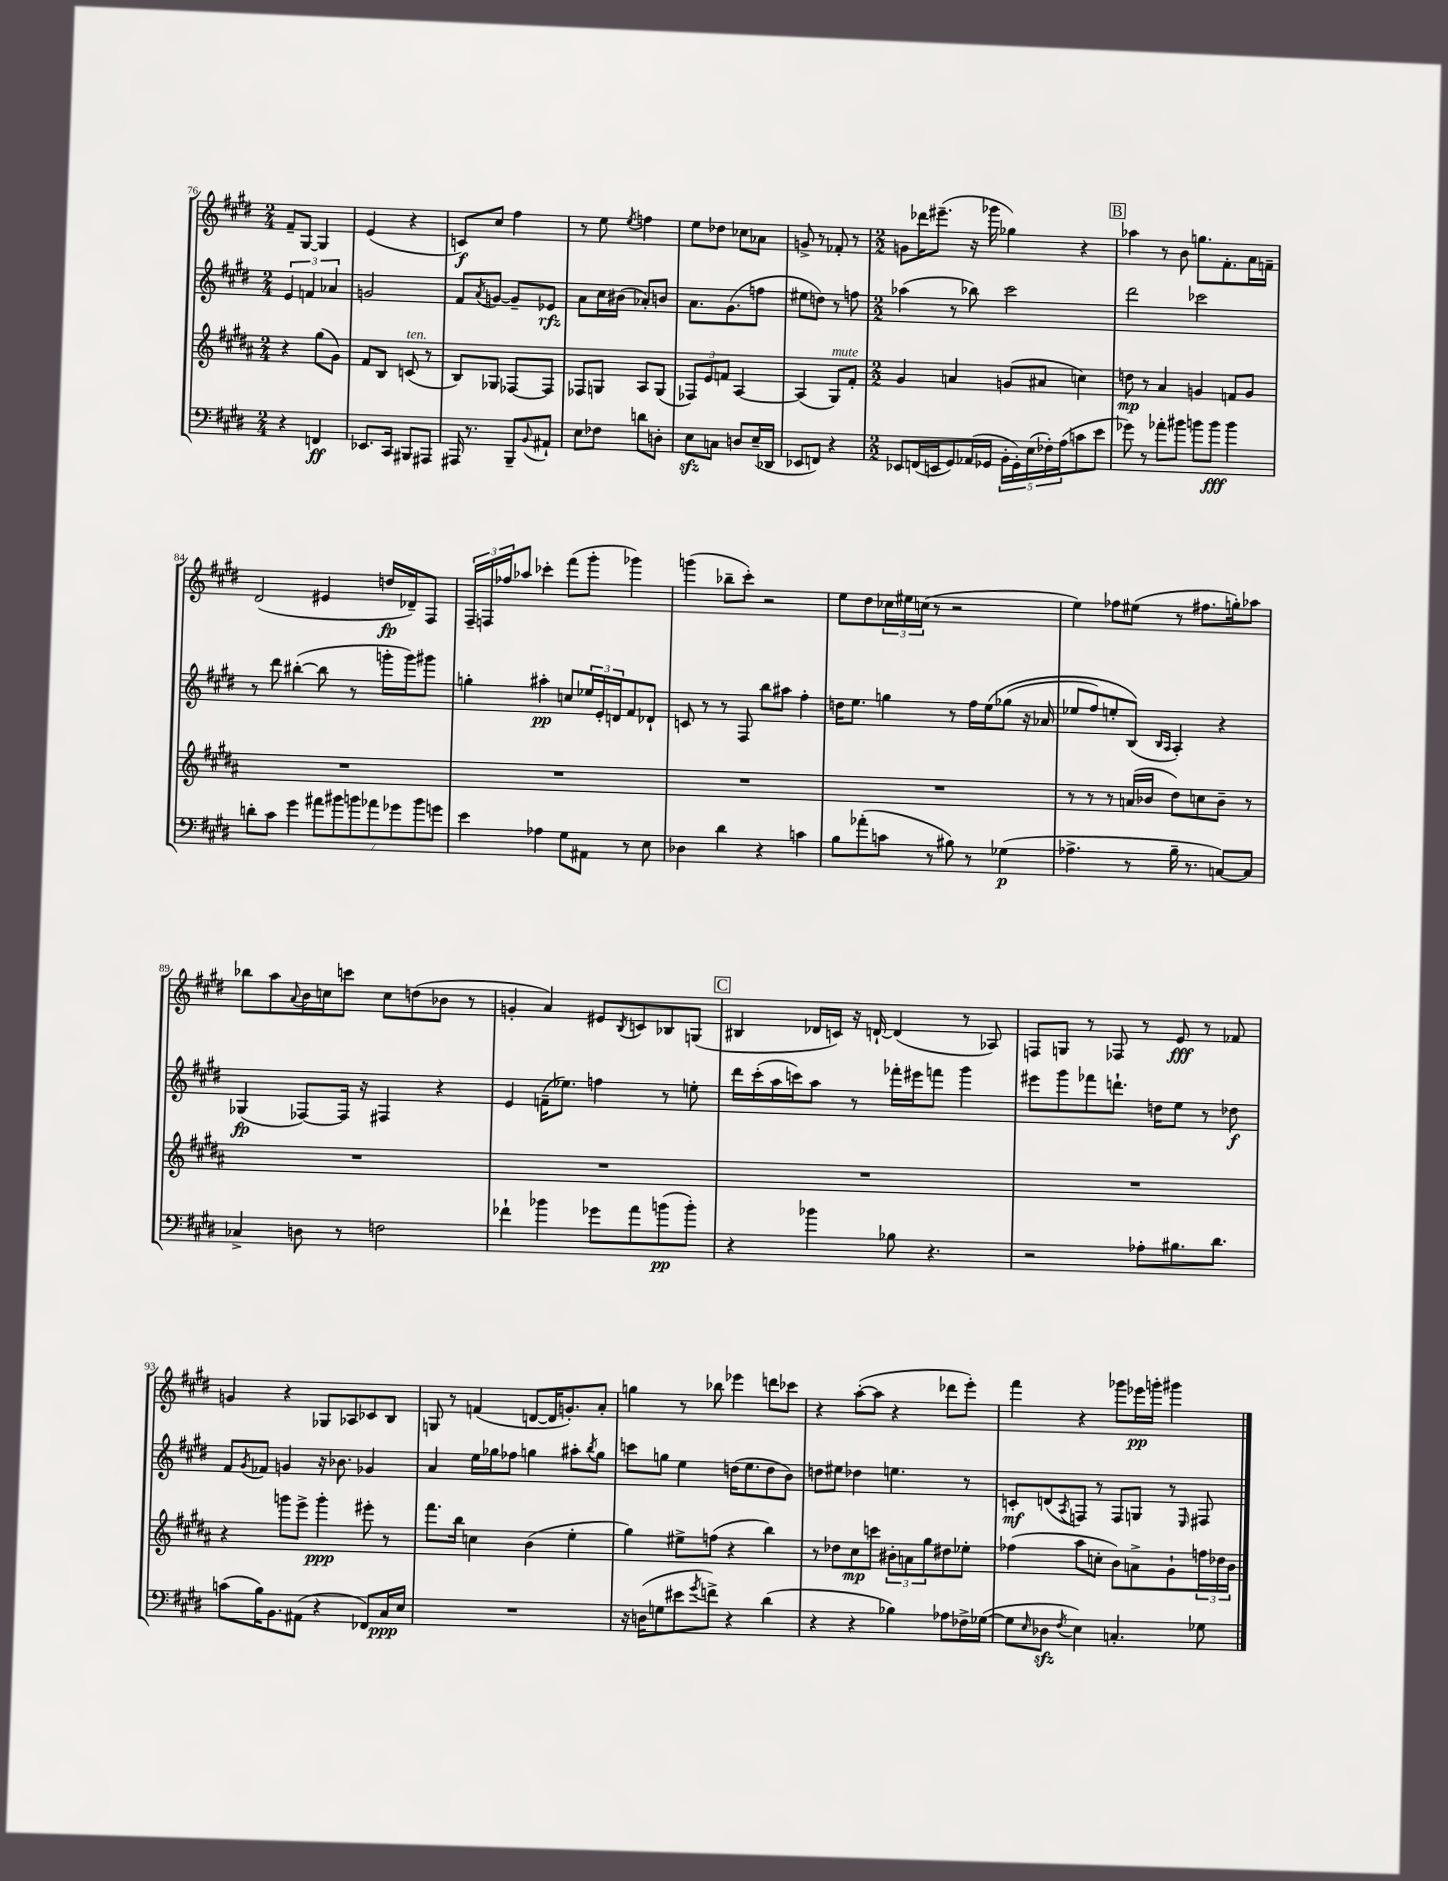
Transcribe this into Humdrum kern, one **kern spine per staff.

**kern	**dynam	**kern	**dynam	**kern	**dynam	**kern	**dynam
*part4	*part4	*part3	*part3	*part2	*part2	*part1	*part1
*staff4	*staff4	*staff3	*staff3	*staff2	*staff2	*staff1	*staff1
*clefF4	*	*clefG2	*	*clefG2	*	*clefG2	*
*k[f#c#g#d#]	*	*k[f#c#g#d#a#]	*	*k[f#c#g#d#]	*	*k[f#c#g#d#]	*
*M2/4	*	*M2/4	*	*M2/4	*	*M2/4	*
=76	=76	=76	=76	=76	=76	=76	=76
4r	.	4r	.	6e/	.	8f#~/L	.
.	.	.	.	.	.	[8G#/J	.
.	.	.	.	6fn/	.	.	.
4FFn/	ff	(8gg#\L	.	.	.	4G#/]	.
.	.	.	.	6a-X/	.	.	.
.	.	8g#\J)	.	.	.	.	.
=77	=77	=77	=77	=77	=77	=77	=77
8.EE-X/L	.	8f#/L	.	2gn/	.	(4e/	.
.	.	8B/J	.	.	.	.	.
16CC#/Jk	.	.	.	.	.	.	.
!	!	!LO:TX:a:i:t=ten.	!	!	!	!	!
8BBB#X/L	.	(8cn/	.	.	.	4r	.
8AAA#X/J	.	8r	.	.	.	.	.
=78	=78	=78	=78	=78	=78	=78	=78
16AAA#X/	.	8B/L)	.	8f#/L	.	8cn/L)	f
8.r	.	.	.	.	.	.	.
.	.	.	.	8qa/	.	.	.
.	.	8G-X/J	.	[8gn/J	.	8cc#/J	.
8BBB~/L	.	[8F-X/L	.	8g~/L]	.	4ff#\	.
8qqBB/	.	.	.	.	.	.	.
8AA#X`/J	.	8F-/J]	.	8e-X/J	rfz	.	.
=79	=79	=79	=79	=79	=79	=79	=79
8E\L	.	8F-X/L	.	8a\L	.	8r	.
8F-X\J	.	8Gn/J	.	16cc#\L	.	8ee\	.
.	.	.	.	(16b#X\JJ	.	.	.
.	.	.	.	.	.	8qee/	.
8dn\L	.	8A#/L	.	8a-X'/L)	.	4ffn\	.
8Dn'\J	.	(8G/J	.	8bn/J	.	.	.
=80	=80	=80	=80	=80	=80	=80	=80
8Ezz\L	.	12F-X/L)	.	8.a\L	.	8ee\L	.
.	.	12e/	.	.	.	.	.
8Cn\J	.	.	.	.	.	8dd-X\J	.
.	.	12fn/J	.	.	.	.	.
.	.	.	.	(8.g#\	.	.	.
8Dn/L	.	[4A#/	.	.	.	8cc-X\L	.
(16E~/L	.	.	.	8ffn\J	.	8a-X\J	.
16DD-X/JJ	.	.	.	.	.	.	.
=81	=81	=81	=81	=81	=81	=81	=81
8EE-X/L	.	(4A#/]	.	8ee#X\L	.	8gn^/	.
8FFn/J)	.	.	.	8ddn\J)	.	8r	.
!	!	!LO:TX:a:i:t=mute	!	!	!	!	!
4r	.	8G#/L)	.	8r	.	8f-X'/	.
.	.	8f#'/J	.	8ffn\	.	8r	.
=82	=82	=82	=82	=82	=82	=82	=82
*M2/2	*	*M2/2	*	*M2/2	*	*M2/2	*
8EE-X/L	.	4g#/	.	(4aa-X\	.	8gn\L	.
(16FFn/L	.	.	.	.	.	16ddd-X\K	.
16EEn/J	.	.	.	.	.	(8.eee#X~\J	.
8GG#/)	.	4an/	.	8r	.	.	.
(16AA-X/L	.	.	.	8bb-X\)	.	16r	.
16GG-X/JJ	.	.	.	.	.	16ggg-X\	.
20BB'\LL	.	(8gn/L	.	2ccc#\	.	4gg-X\)	.
20GG-'\)	.	.	.	.	.	.	.
(20E\	.	.	.	.	.	.	.
.	.	8a#X/J	.	.	.	.	.
20F-X'\)	.	.	.	.	.	.	.
(20A\J	.	.	.	.	.	.	.
8cn\	.	4ccn\)	.	.	.	4r	.
8e\J	.	.	.	.	.	.	.
!!LO:REH:place=s1:t=B
=83	=83	=83	=83	=83	=83	=83	=83
8g-X\)	.	8ddn\	mp	2ddd#\	.	4aa-X\	.
8r	.	8r	.	.	.	.	.
8a-X'\L	.	4a#/	.	.	.	8r	.
8b#X\J	.	.	.	.	.	8b\	.
8bn\L	.	4gn/	.	2ccc-X\	.	8.ggn\L	.
8b\J	fff	.	.	.	.	.	.
.	.	.	.	.	.	8.f#'\	.
4b\	.	8fn/L	.	.	.	.	.
.	.	8g/J	.	.	.	16a\L	.
.	.	.	.	.	.	16fn~\JJ	.
!!LO:LB:g=z
=84	=84	=84	=84	=84	=84	=84	=84
8dn'\L	.	1r	.	8r	.	(2d#/	.
8c#\J	.	.	.	8ddd#\	.	.	.
4g#\	.	.	.	([4bb#X'\	.	.	.
14a#X\L	.	.	.	8bb#\]	.	4e#X/	.
14b#X\	.	.	.	.	.	.	.
.	.	.	.	8r	.	.	.
14bn\	.	.	.	.	.	.	.
14a-X\	.	.	.	.	.	.	.
.	.	.	.	16gggn'\LL	.	16ddn/LL	fp
14g-X\	.	.	.	.	.	.	.
.	.	.	.	16ggg\J)	.	16d-X~/J)	.
14b\	.	.	.	.	.	.	.
.	.	.	.	8ggg#X\J	.	8F#/J	.
14gn\J	.	.	.	.	.	.	.
=85	=85	=85	=85	=85	=85	=85	=85
4e\	.	1r	.	4ggn'\	.	24F#~/LL	.
.	.	.	.	.	.	24Fn/	.
.	.	.	.	.	.	24ff-X/J	.
.	.	.	.	.	.	8aa-X/J	.
4A-X\	.	.	.	4aa#X'\	pp	4ccc-X'\	.
8G#\L	.	.	.	8ccn/L	.	(8fff#\L	.
8AA#X\J	.	.	.	24ee-X/L	.	8ggg#'\J	.
.	.	.	.	24e'/	.	.	.
.	.	.	.	24dn/J	.	.	.
8r	.	.	.	8f#/	.	4ggg-X\)	.
8E\	.	.	.	8d-X`/J	.	.	.
=86	=86	=86	=86	=86	=86	=86	=86
4D-X\	.	1r	.	8cn/	.	(4gggn\	.
.	.	.	.	8r	.	.	.
4d#\	.	.	.	8r	.	8bb-X~\L	.
.	.	.	.	8F#/	.	8ccc#'\J)	.
4r	.	.	.	8bb\L	.	2r	.
.	.	.	.	8aa#X\J	.	.	.
4cn\	.	.	.	4ff#'\	.	.	.
=87	=87	=87	=87	=87	=87	=87	=87
8B\L	.	1r	.	16ddn\KL	.	8ee\L	.
.	.	.	.	8.ee\J	.	.	.
(8a-X'\	.	.	.	.	.	8dd#\	.
8cn\J	.	.	.	4ggn\	.	24cc-X\L	.
.	.	.	.	.	.	24ee#X\	.
.	.	.	.	.	.	(24ccn\JJ	.
8r	.	.	.	.	.	8r	.
8B#X\)	.	.	.	8r	.	2r	.
8r	.	.	.	16ff#\LL	.	.	.
.	.	.	.	(16ee\J	.	.	.
(4G-X\	p	.	.	(8gg-X\J	.	.	.
.	.	.	.	16r	.	.	.
.	.	.	.	16a-X/	.	.	.
=88	=88	=88	=88	=88	=88	=88	=88
4.A-X^\	.	8r	.	8ee-X/L	.	4ee\)	.
.	.	8r	.	8ff#/)	.	.	.
.	.	8r	.	8een'/	.	8ff-X\L	.
8r	.	(16an/LL	.	(8B/J)	.	(8ee#X\J	.
.	.	16b-X/JJ	.	.	.	.	.
.	.	.	.	16qqB/LL	.	.	.
.	.	.	.	16qqA/JJ	.	.	.
16B~\	.	8dd#\L)	.	4A'/)	.	8r	.
8.r	.	.	.	.	.	.	.
.	.	8ccn\	.	.	.	8.ff#X\L	.
[8Cn/L)	.	8b-~\J	.	4r	.	.	.
.	.	.	.	.	.	16ggn'\k)	.
8C/J]	.	8r	.	.	.	8aa-X\J	.
!!LO:LB:g=z
=89	=89	=89	=89	=89	=89	=89	=89
4C-X^/	.	1r	.	(4G-X/	fp	8bb-X\L	.
.	.	.	.	.	.	8aa\	.
.	.	.	.	.	.	8qqa/	.
8Dn\	.	.	.	[8F-X/L)	.	16b\L	.
.	.	.	.	.	.	16ccn\J	.
8r	.	.	.	16F-/Jk]	.	8cccn\J	.
.	.	.	.	16r	.	.	.
2Fn\	.	.	.	4F#X/	.	8cc\L	.
.	.	.	.	.	.	(8ddn\	.
.	.	.	.	4r	.	8b-X\J	.
.	.	.	.	.	.	8r	.
=90	=90	=90	=90	=90	=90	=90	=90
4f-X`\	.	1r	.	4e/	.	4gn'/	.
4b-X\	.	.	.	(16fn~\KL	.	4a/)	.
.	.	.	.	8.ee-X\J)	.	.	.
8g-X\L	.	.	.	4ffn\	.	8e#X/L	.
.	.	.	.	.	.	8qB/	.
8a\	.	.	.	.	.	8cn/	.
(8bn\	pp	.	.	8r	.	8B-X/	.
8b'\J)	.	.	.	8een'\	.	(8Gn/J	.
!!LO:REH:place=s1:t=C
=91	=91	=91	=91	=91	=91	=91	=91
4r	.	1r	.	16ddd#\LL	.	4B#X/	.
.	.	.	.	(16ccc#'\	.	.	.
.	.	.	.	16aa\	.	.	.
.	.	.	.	16cccn\J)	.	.	.
4b-X\	.	.	.	8aa\J	.	16d-X/LL	.
.	.	.	.	.	.	16cn/JJ)	.
.	.	.	.	8r	.	16r	.
.	.	.	.	.	.	[16dn`/	.
8B-X\	.	.	.	16fff-X'\LL	.	(4d/]	.
.	.	.	.	16eee#X\J	.	.	.
4.r	.	.	.	8fffn\J	.	.	.
.	.	.	.	4ggg#\	.	8r	.
.	.	.	.	.	.	8A-X/)	.
=92	=92	=92	=92	=92	=92	=92	=92
2r	.	1r	.	8eee#X\L	.	8Fn/L	.
.	.	.	.	8ggg#\	.	8Gn/J	.
.	.	.	.	8fff-X\	.	8r	.
.	.	.	.	8.dddn`\J	.	8F-X/	.
8A-X'\L	.	.	.	.	.	8r	.
.	.	.	.	16ddn\KL	.	.	.
8.B#X\	.	.	.	8ee\J	.	8e/	fff
.	.	.	.	8r	.	8r	.
8.d#\J	.	.	.	.	.	.	.
.	.	.	.	8dd-X\	f	8f-X/	.
!!LO:LB:g=z
=93	=93	=93	=93	=93	=93	=93	=93
(8cn\L	.	4r	.	8f#/L	.	4gn/	.
.	.	.	.	8qg#/	.	.	.
16B\K)	.	.	.	8f-X/J	.	.	.
8.BB\	.	.	.	.	.	.	.
.	.	8gggn\L	.	4gn/	.	4r	.
(8AA#X\J	.	8eee^\J	.	.	.	.	.
4r	.	4ggg'\	ppp	16r	.	8G-X/L	.
.	.	.	.	8.b-X\	.	.	.
.	.	.	.	.	.	8A-X/	.
8FF-X/L)	.	8eee#X'\	.	4g-X/	.	8c-X/	.
16C#/L	ppp	8r	.	.	.	8B/J	.
16E/JJ	.	.	.	.	.	.	.
=94	=94	=94	=94	=94	=94	=94	=94
1r	.	8.fff#\L	.	4a/	.	8Gn/	.
.	.	.	.	.	.	8r	.
.	.	16bb\Jk	.	.	.	.	.
.	.	4ccn\	.	16ee\LL	.	(4fn/	.
.	.	.	.	16gg-X\J	.	.	.
.	.	.	.	8ff-X\J	.	.	.
.	.	(4b\	.	4ggn\	.	[8dn/L	.
.	.	.	.	.	.	16d/K]	.
.	.	.	.	.	.	8.gn'/)	.
.	.	4ee'\	.	8aa#X'\L	.	.	.
.	.	.	.	8qbb/	.	.	.
.	.	.	.	8gg\J	.	8a'/J	.
=95	=95	=95	=95	=95	=95	=95	=95
16r	.	4gg#\)	.	8cccn\L	.	4ggn\	.
(16Dn\KL	.	.	.	.	.	.	.
8Gn\	.	.	.	8ggn\J	.	.	.
8e#X\	.	8ee#X^\L	.	4ee\	.	8r	.
8qg#/	.	.	.	.	.	.	.
8fn^\J)	.	(8ffn\J	.	.	.	8bb-X\	.
4r	.	4r	.	(16ddn\KL	.	4eee-X\	.
.	.	.	.	8.ee\	.	.	.
(4d#\	.	4bb\)	.	8dd\	.	8dddn\L	.
.	.	.	.	8b\J)	.	8ccc-X\J	.
=96	=96	=96	=96	=96	=96	=96	=96
4r	.	8r	.	8ddn\L	.	4r	.
.	.	8dd-X\L	.	8ee#X\J	.	.	.
4r	.	8cc#\	mp	4dd-X\	.	([8aa'\L	.
.	.	8cccn\J	.	.	.	8aa\J]	.
4B-X\)	.	12b#X'\L	.	4.een\	.	4r	.
.	.	12an\	.	.	.	.	.
.	.	12gg#\	.	.	.	.	.
8A-X\L	.	8dd#X\	.	.	.	8ddd-X\L	.
16F-X^\L	.	8ee-X'\J	.	8r	.	8eee'\J)	.
([16G-X\JJ	.	.	.	.	.	.	.
=97	=97	=97	=97	=97	=97	=97	=97
8G-\L]	.	(4ff-X\	.	8cn'/L	mf	4fff#\	.
16qqE/	.	.	.	.	.	.	.
8D-Xzz\J	.	.	.	(8dn/	.	.	.
8qF#/	.	.	.	8qA/	.	.	.
4E\)	.	8aa#\L	.	8Fn/J)	.	4r	.
.	.	8ccn'\J	.	8r	.	.	.
4.Cn'/	.	8b\L)	.	8F/L	.	8ggg-X\L	.
.	.	8an^\	.	8Gn/J	.	16eee-X\L	pp
.	.	.	.	.	.	16gggn'\JJ	.
.	.	8g#`\	.	8r	.	4ggg#X\	.
.	.	.	.	16qqE/	.	.	.
8G-X\	.	24ffn\L	.	8F#X/	.	.	.
.	.	24dd-X\	.	.	.	.	.
.	.	24b\JJ	.	.	.	.	.
==	==	==	==	==	==	==	==
*-	*-	*-	*-	*-	*-	*-	*-
